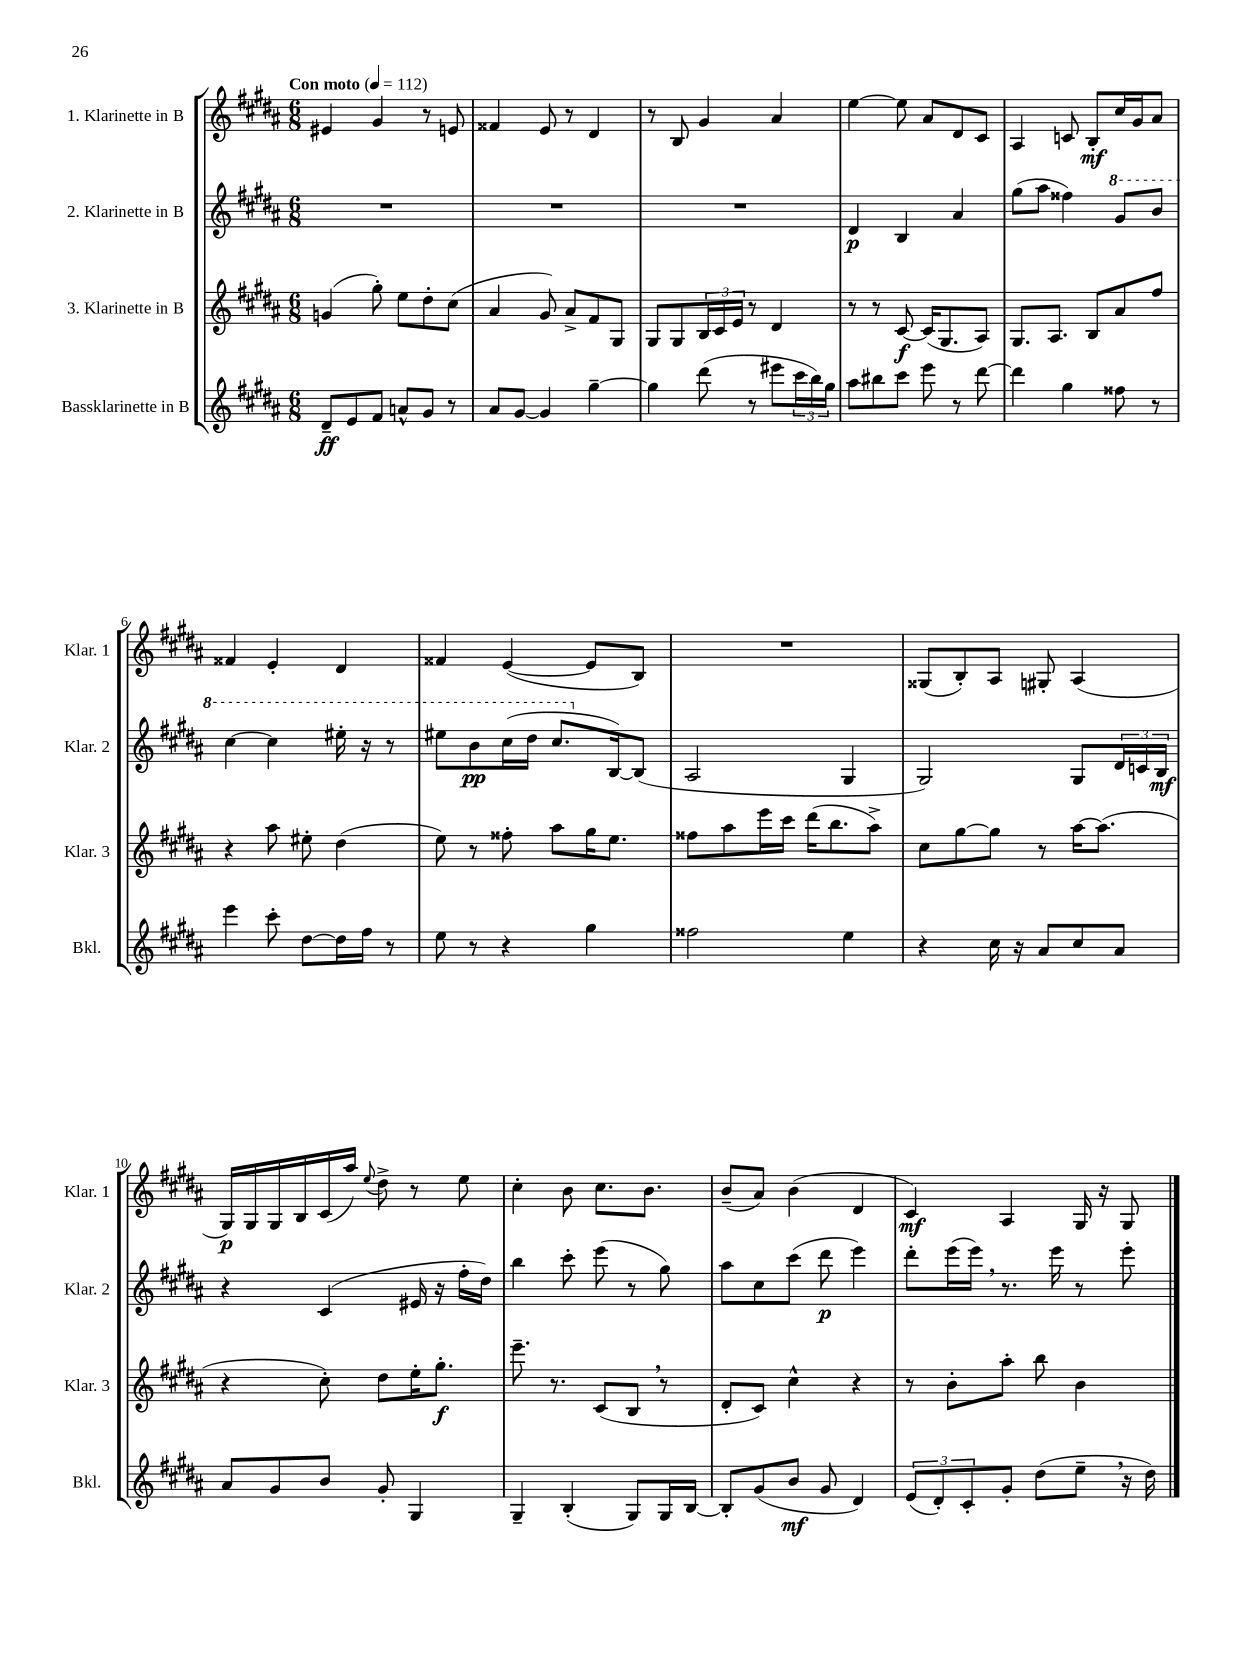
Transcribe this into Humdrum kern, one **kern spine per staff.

**kern	**dynam	**kern	**dynam	**kern	**dynam	**kern	**dynam
*part4	*part4	*part3	*part3	*part2	*part2	*part1	*part1
*staff4	*staff4	*staff3	*staff3	*staff2	*staff2	*staff1	*staff1
*I"Bassklarinette in B	*	*I"3. Klarinette in B	*	*I"2. Klarinette in B	*	*I"1. Klarinette in B	*
*I'Bkl.	*	*I'Klar. 3	*	*I'Klar. 2	*	*I'Klar. 1	*
*clefG2	*	*clefG2	*	*clefG2	*	*clefG2	*
*k[f#c#g#d#a#]	*	*k[f#c#g#d#a#]	*	*k[f#c#g#d#a#]	*	*k[f#c#g#d#a#]	*
*M6/8	*	*M6/8	*	*M6/8	*	*M6/8	*
*MM112	*	*MM112	*	*MM112	*	*MM112	*
=1	=1	=1	=1	=1	=1	=1	=1
!	!	!	!	!	!	!LO:TX:a:B:t=Con moto	!
8d#~/L	ff	(4gn/	.	2.r	.	4e#X/	.
8e/	.	.	.	.	.	.	.
8f#/J	.	8gg#'\)	.	.	.	4g#/	.
8an^^/L	.	8ee\L	.	.	.	.	.
8g#/J	.	8dd#'\	.	.	.	8r	.
8r	.	(8cc#\J	.	.	.	8en/	.
=2	=2	=2	=2	=2	=2	=2	=2
8a#/L	.	4a#/	.	2.r	.	4f##X/	.
[8g#/J	.	.	.	.	.	.	.
4g#/]	.	8g#/)	.	.	.	8e/	.
.	.	8a#^/L	.	.	.	8r	.
[4gg#~\	.	8f#/	.	.	.	4d#/	.
.	.	8G#/J	.	.	.	.	.
=3	=3	=3	=3	=3	=3	=3	=3
4gg#\]	.	8G#/L	.	2.r	.	8r	.
.	.	8G#/	.	.	.	8B/	.
(8ddd#\	.	24B/L	.	.	.	4g#/	.
.	.	24c#/	.	.	.	.	.
.	.	24e/JJ	.	.	.	.	.
8r	.	8r	.	.	.	.	.
8eee#X\L	.	4d#/	.	.	.	4a#/	.
24ccc#\L	.	.	.	.	.	.	.
24bb\)	.	.	.	.	.	.	.
24gg#\JJ	.	.	.	.	.	.	.
=4	=4	=4	=4	=4	=4	=4	=4
8aa#\L	.	8r	.	4d#/	p	[4ee\	.
8bb#X\	.	8r	.	.	.	.	.
8ccc#\J	.	[8c#/	f	4B/	.	8ee\]	.
8eee\	.	(16c#/KL]	.	.	.	8a#/L	.
.	.	8.G#/	.	.	.	.	.
8r	.	.	.	4a#/	.	8d#/	.
[8ddd#\	.	8A#/J)	.	.	.	8c#/J	.
=5	=5	=5	=5	=5	=5	=5	=5
4ddd#\]	.	8.G#/L	.	(8gg#\L	.	4A#/	.
.	.	.	.	8aa#\J	.	.	.
.	.	8.A#/J	.	.	.	.	.
4gg#\	.	.	.	4ff##X\)	.	8cn/	.
.	.	8B/L	.	.	.	8B'/L	mf
*	*	*	*	*8va	*	*	*
8ff##X\	.	8a#/	.	8gg#/L	.	16cc#/L	.
.	.	.	.	.	.	16g#/J	.
8r	.	8ff#/J	.	8bb/J	.	8a#/J	.
!!LO:LB:g=z
=6	=6	=6	=6	=6	=6	=6	=6
4eee\	.	4r	.	[4ccc#\	.	4f##X/	.
8ccc#'\	.	8aa#\	.	4ccc#\]	.	4e'/	.
[8dd#\L	.	8ee#X'\	.	.	.	.	.
16dd#\L]	.	(4dd#\	.	16eee#X'\	.	4d#/	.
16ff#\JJ	.	.	.	16r	.	.	.
8r	.	.	.	8r	.	.	.
=7	=7	=7	=7	=7	=7	=7	=7
8ee\	.	8ee\)	.	8eee#X\L	.	4f##X/	.
8r	.	8r	.	8bb\	pp	.	.
4r	.	8ff##X'\	.	(16ccc#\L	.	([4e/	.
.	.	.	.	16ddd#\JJ	.	.	.
.	.	8aa#\L	.	8.ccc#/L	.	.	.
4gg#\	.	16gg#\K	.	.	.	8e/L]	.
*	*	*	*	*X8va	*	*	*
.	.	8.ee\J	.	[16B/k)	.	.	.
.	.	.	.	(8B/J]	.	8B/J)	.
=8	=8	=8	=8	=8	=8	=8	=8
2ff##X\	.	8ff##X\L	.	2A#/	.	2.r	.
.	.	8aa#\	.	.	.	.	.
.	.	16eee\L	.	.	.	.	.
.	.	16ccc#\JJ	.	.	.	.	.
.	.	(16ddd#\KL	.	.	.	.	.
.	.	8.bb\	.	.	.	.	.
4ee\	.	.	.	4G#/	.	.	.
.	.	8aa#^\J)	.	.	.	.	.
=9	=9	=9	=9	=9	=9	=9	=9
4r	.	8cc#\L	.	2G#/)	.	(8G##X/L	.
.	.	[8gg#\	.	.	.	8B'/)	.
16cc#\	.	8gg#\J]	.	.	.	8A#/J	.
16r	.	.	.	.	.	.	.
8a#/L	.	8r	.	.	.	8G#X'/	.
8cc#/	.	[16aa#\KL	.	8G#/L	.	(4A#/	.
.	.	(8.aa#\J]	.	.	.	.	.
8a#/J	.	.	.	24d#/L	.	.	.
.	.	.	.	24cn/	.	.	.
.	.	.	.	24B/JJ	mf	.	.
!!LO:LB:g=z
=10	=10	=10	=10	=10	=10	=10	=10
8a#/L	.	4r	.	4r	.	16G#/LL)	p
.	.	.	.	.	.	16G#/	.
8g#/	.	.	.	.	.	16G#/	.
.	.	.	.	.	.	16B/	.
8b/J	.	8cc#'\)	.	(4c#/	.	(16c#/	.
.	.	.	.	.	.	16aa#/JJ)	.
.	.	.	.	.	.	8qqee/	.
8g#'/	.	8dd#\L	.	.	.	8dd#^\	.
4G#/	.	16ee'\K	.	16e#X/	.	8r	.
.	.	8.gg#'\J	f	16r	.	.	.
.	.	.	.	16ff#'\LL	.	8ee\	.
.	.	.	.	16dd#\JJ)	.	.	.
=11	=11	=11	=11	=11	=11	=11	=11
4G#~/	.	8.eee~\	.	4bb\	.	4cc#'\	.
.	.	8.r	.	.	.	.	.
(4B'/	.	.	.	8ccc#'\	.	8b\	.
.	.	(8c#/L	.	(8eee\	.	8.cc#\L	.
8G#/L)	.	8B,/J	.	8r	.	.	.
.	.	.	.	.	.	8.b\J	.
16G#/L	.	8r	.	8gg#\)	.	.	.
[16B/JJ	.	.	.	.	.	.	.
=12	=12	=12	=12	=12	=12	=12	=12
8B'/L]	.	8d#'/L	.	8aa#\L	.	(8b~/L	.
(8g#/	.	8c#/J)	.	8cc#\	.	8a#/J)	.
8b/J	mf	4cc#^^\	.	(8ccc#\J	.	(4b\	.
8g#/	.	.	.	8ddd#\	p	.	.
4d#/)	.	4r	.	4eee\)	.	4d#/	.
=13	=13	=13	=13	=13	=13	=13	=13
(12e/L	.	8r	.	8ddd#'\L	.	4c#/)	mf
12d#'/)	.	.	.	.	.	.	.
.	.	8b'\L	.	(16eee\L	.	.	.
12c#'/	.	.	.	.	.	.	.
.	.	.	.	16eee,\JJ)	.	.	.
8g#'/J	.	8aa#'\J	.	8.r	.	4A#/	.
(8dd#\L	.	8bb\	.	.	.	.	.
.	.	.	.	16eee\	.	.	.
8ee~,\J	.	4b\	.	8r	.	16G#/	.
.	.	.	.	.	.	16r	.
16r	.	.	.	8eee'\	.	8G#/	.
16dd#\)	.	.	.	.	.	.	.
==	==	==	==	==	==	==	==
*-	*-	*-	*-	*-	*-	*-	*-
